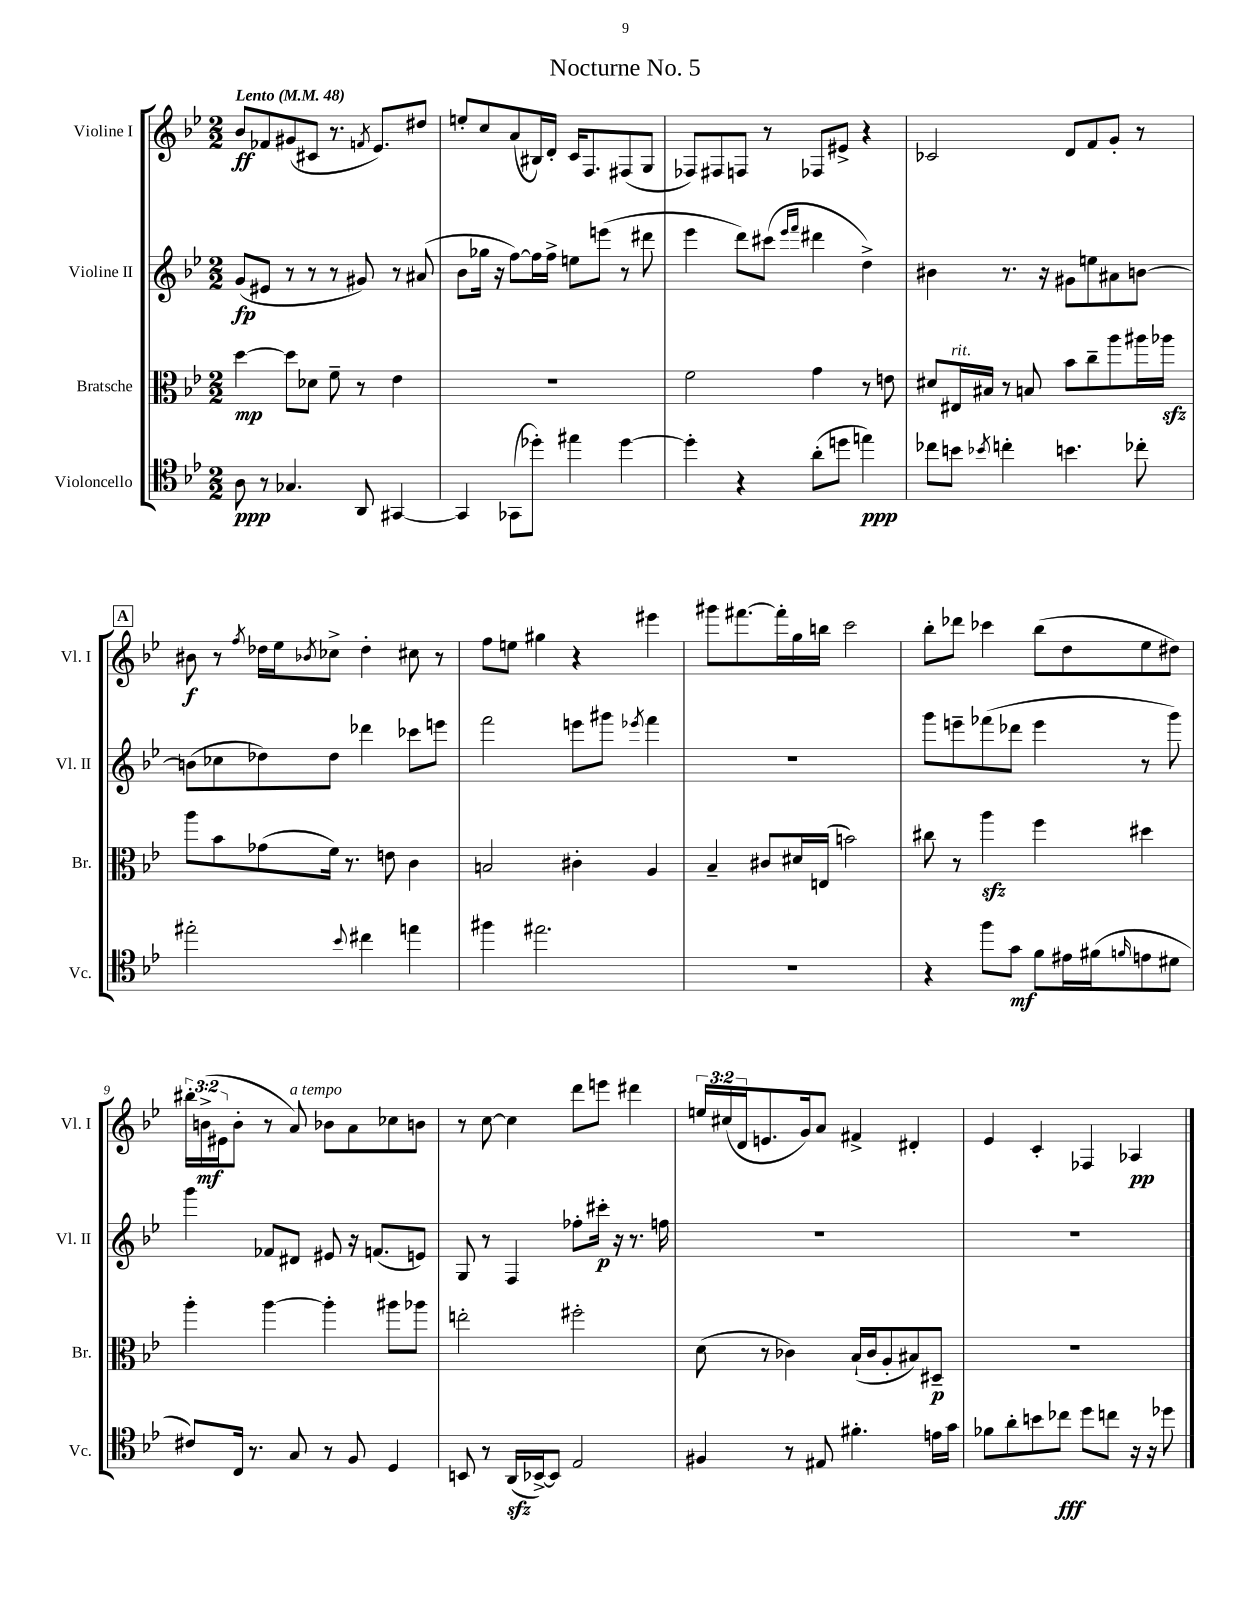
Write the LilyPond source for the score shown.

\header { title = "Nocturne No. 5" }
<<
\new StaffGroup <<
\new Staff = "s0" \with { instrumentName = "Violine I" shortInstrumentName = "Vl. I" } {
    \clef treble \key bes \major \numericTimeSignature \time 2/2 \override Staff.TupletNumber.text = #tuplet-number::calc-fraction-text \tempo "Lento" 4 = 48
    bes'8\ff fes'8 gis'8( cis'8 r8. \acciaccatura { f'8 } ees'8.) dis''8 |
    e''8-. c''8 a'8( bis16) d'16-. c'16 f8. fis8( g8 |
    fes8) fis8 f8 r8 fes8 eis'8-> r4 |
    ces'2 d'8 f'8 g'8-. r8 |
    \mark \markup { \box "A" } bis'8\f r8 \acciaccatura { f''8 } des''16 ees''16 \acciaccatura { bes'8 } ces''8-> des''4-. cis''8 r8 |
    f''8 e''8 gis''4 r4 eis'''4 |
    gis'''8 fis'''8.~ fis'''16-. g''16 b''16 c'''2 |
    bes''8-. des'''8 ces'''4 bes''8( d''8 ees''8 dis''8) |
    \tuplet 3/2 { bis''16-. b'16->\mf( eis'16 } b'8-. r8 a'8^\markup { \italic "a tempo" }) bes'8 a'8 ces''8 b'8 |
    r8 c''8~ c''4 d'''8 e'''8 dis'''4 |
    \tuplet 3/2 { e''16 cis''16( d'16 } e'8. g'16) a'8 fis'4-> dis'4-. |
    ees'4 c'4-. fes4 aes4\pp \bar "|." |
}
\new Staff = "s1" \with { instrumentName = "Violine II" shortInstrumentName = "Vl. II" } {
    \clef treble \key bes \major \numericTimeSignature \time 2/2
    g'8\fp( eis'8 r8 r8 r8 gis'8) r8 ais'8( |
    bes'8 ges''16 r16 f''8~) f''16 f''16-> e''8 e'''8( r8 dis'''8 |
    ees'''4 d'''8) cis'''8( \grace { ees'''16 f'''16 } dis'''4 d''4->) |
    bis'4 r8. r16 gis'8 e''8 ais'8 b'8~ |
    \mark \markup { \box "A" } b'8( ces''8 des''8) des''8 des'''4 ces'''8 e'''8 |
    f'''2 e'''8 gis'''8 \acciaccatura { ees'''8 } f'''4 |
    R1 |
    g'''8 e'''8-- fes'''8( des'''8 e'''4 r8 g'''8) |
    g'''4 fes'8 dis'8 eis'8 r16 f'8.( e'8) |
    g8 r8 f4 fes''8-. cis'''16-.\p r16 r8. f''16 |
    R1 |
    R1 \bar "|." |
}
\new Staff = "s2" \with { instrumentName = "Bratsche" shortInstrumentName = "Br." } {
    \clef alto \key bes \major \numericTimeSignature \time 2/2
    d''4~\mp d''8 des'8 f'8-- r8 ees'4 |
    R1 |
    f'2 g'4 r8 e'8 |
    dis'8 eis16^\markup { \italic "rit." } bis16 r8 b8 bes'8 c''8-- a''8 ais''16 aes''16\sfz |
    \mark \markup { \box "A" } a''8 bes'8 ges'8( f'16) r8. e'8 c'4 |
    b2 cis'4-. a4 |
    bes4-- cis'8 dis'16 e16( b'2) |
    cis''8 r8 a''4\sfz f''4 dis''4 |
    a''4-. a''4~ a''4-. ais''8 aes''8 |
    e''2-. fis''2-. |
    d'8( r8 ces'4) bes16-!( ces'16 a8-. bis8) dis8--\p |
    R1 \bar "|." |
}
\new Staff = "s3" \with { instrumentName = "Violoncello" shortInstrumentName = "Vc." } {
    \clef tenor \key bes \major \numericTimeSignature \time 2/2
    a8\ppp r8 ges4. a,8 gis,4~ |
    gis,4 ges,8( des''8-.) eis''4 des''4~ |
    des''4-. r4 a'8-.( d''8 e''4\ppp) |
    ces''8 b'8 \acciaccatura { bes'8 } c''4-. b'4. ces''8-. |
    \mark \markup { \box "A" } eis''2-. \appoggiatura { bes'8 } cis''4 e''4 |
    fis''4 eis''2. |
    R1 |
    r4 f''8 g'8\mf f'8 eis'16 fis'16( \grace { f'16 } e'8 dis'8 |
    cis'8) c16 r8. g8 r8 f8 d4 |
    b,8 r8 a,16\sfz( bes,16~->) bes,8 ees2 |
    fis4 r8 eis8 fis'4.-. e'16 g'16 |
    fes'8 a'8-. b'8 ces''8\fff d''8 c''8 r16 r16 des''8 \bar "|." |
}
>>
>>
